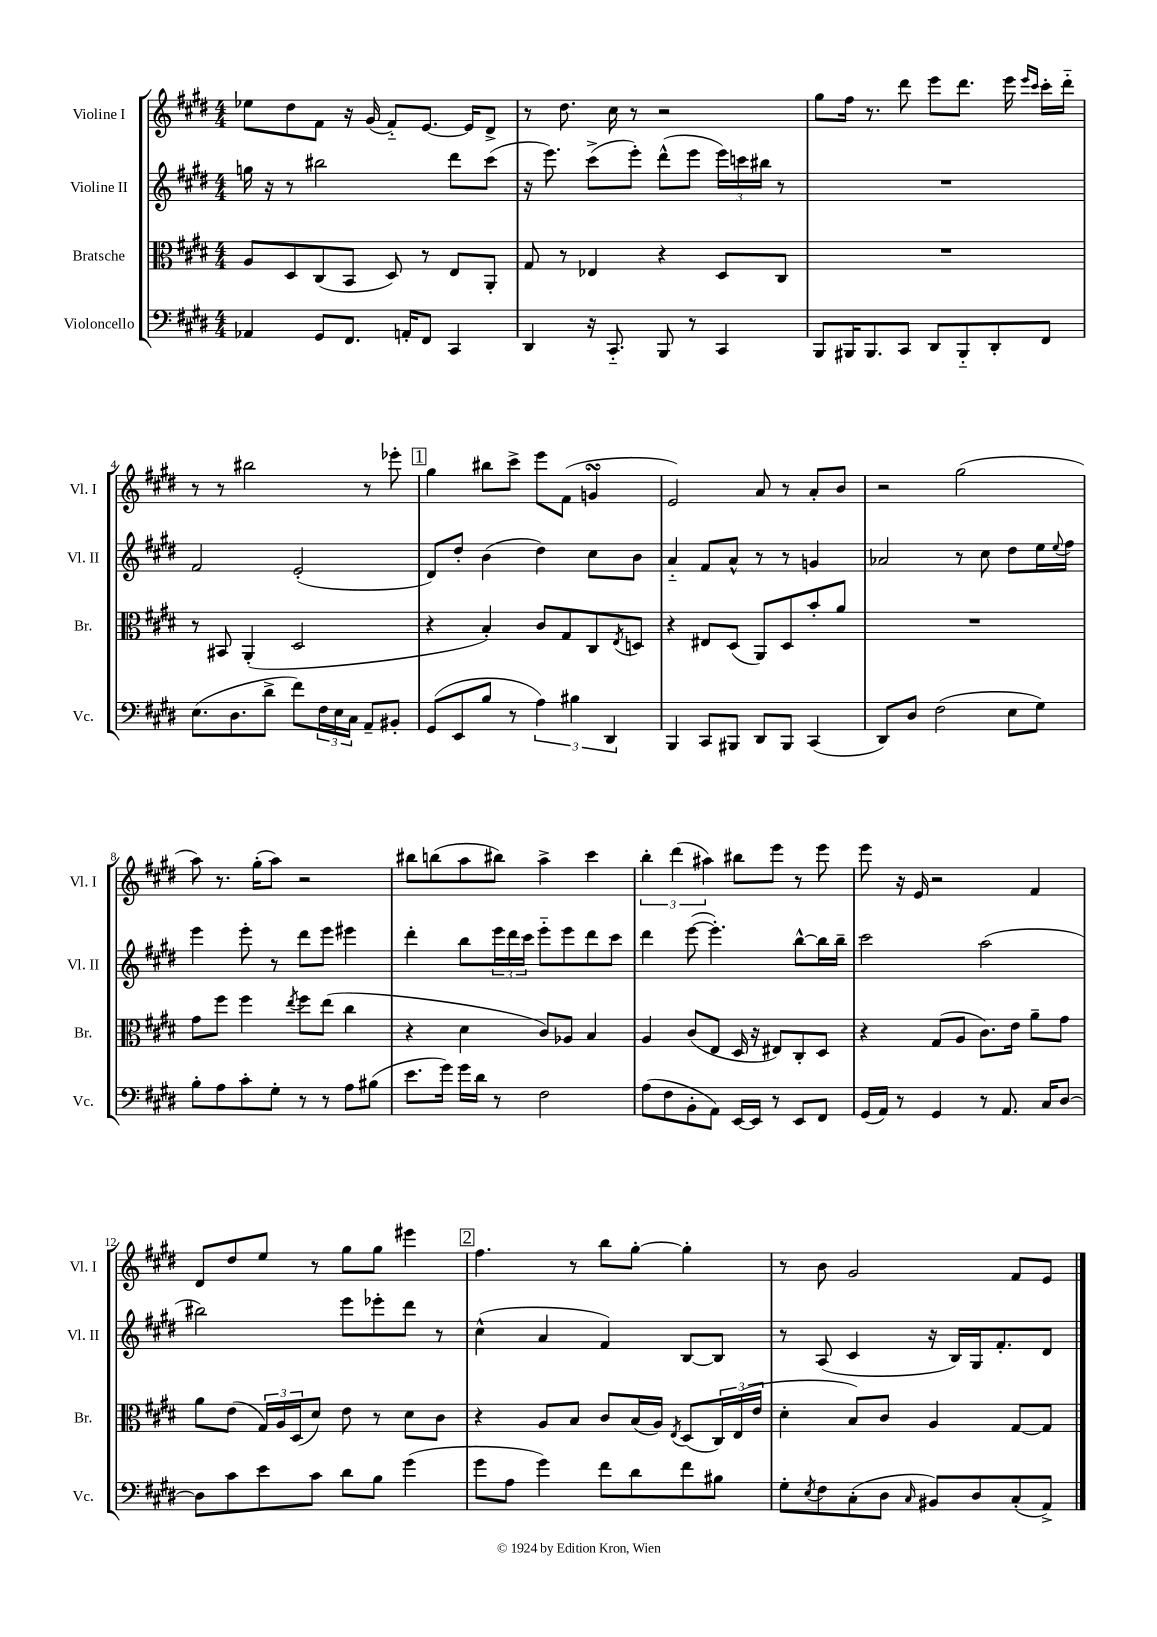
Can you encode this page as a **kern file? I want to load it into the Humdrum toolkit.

**kern	**kern	**kern	**kern
*part4	*part3	*part2	*part1
*staff4	*staff3	*staff2	*staff1
*I"Violoncello	*I"Bratsche	*I"Violine II	*I"Violine I
*I'Vc.	*I'Br.	*I'Vl. II	*I'Vl. I
*clefF4	*clefC3	*clefG2	*clefG2
*k[f#c#g#d#]	*k[f#c#g#d#]	*k[f#c#g#d#]	*k[f#c#g#d#]
*M4/4	*M4/4	*M4/4	*M4/4
=1	=1	=1	=1
4AA-X/	8A/L	16ggn\	8ee-X\L
.	.	16r	.
.	8D#/	8r	8dd#\
8GG#/L	(8C#/	2bb#X\	8f#\J
8.FF#/J	8BB/J	.	16r
.	.	.	(16g#/
.	8D#/)	.	8f#/L)
16AAn'/KL	.	.	.
8FF#/J	8r	.	[8.e/J
4CC#/	8E/L	8ddd#\L	.
.	.	.	16e/KL]
.	8AA'/J	(8ccc#\J	8d#^/J
=2	=2	=2	=2
4DD#/	8G#/	16r	8r
.	.	8.eee\)	.
.	8r	.	8.dd#\
16r	4E-X/	(8ccc#^\L	.
8.CC#/	.	.	16cc#\
.	.	8eee'\J)	8r
8BBB/	4r	(8ddd#^^\L	2r
8r	.	8eee\J	.
4CC#/	8D#/L	24eee\LL)	.
.	.	24cccn\	.
.	.	24bb#X\JJ	.
.	8C#/J	8r	.
=3	=3	=3	=3
8BBB/L	1r	1r	8gg#\L
16BBB#X/K	.	.	16ff#\Jk
8.BBB#/	.	.	8.r
8CC#/J	.	.	8ddd#\
8DD#/L	.	.	8eee\L
8BBB#/	.	.	8.ddd#\J
8DD#'/	.	.	.
.	.	.	16eee\
.	.	.	16qqeee/LL
.	.	.	16qqccc#/JJ
8FF#/J	.	.	16ccc#'\LL
.	.	.	16ddd#\JJ
!!LO:LB:g=z
=4	=4	=4	=4
(8.E\L	8r	2f#/	8r
.	8BB#X/	.	8r
8.D#\	.	.	.
.	(4AA'/	.	2bb#X\
8d#^\J	.	.	.
8f#\L)	2D#/	(2e'/	.
24F#\L	.	.	.
24E\	.	.	.
24C#\JJ	.	.	.
8AA~/L	.	.	8r
8BB#X'/J	.	.	8eee-X'\
!!LO:REH:place=s1:t=1
=5	=5	=5	=5
(8GG#/L	4r	8d#/L)	4gg#\
8EE/	.	8dd#'/J	.
8B/J	4B'/)	(4b\	8bb#X\L
8r	.	.	8ccc#^\J
6A\)	8c#/L	4dd#\)	8eee\L
.	8G#/	.	(8f#\J
6B#X\	.	.	.
.	8C#/	8cc#\L	4gnsSSs/
6DD#/	.	.	.
.	8qE/	.	.
.	8Dn/J	8b\J	.
=6	=6	=6	=6
4BBB/	4r	4a/	2e/)
8CC#/L	8E#X/L	8f#/L	.
8BBB#X/J	(8D#/J	8a^^/J	.
8DD#/L	8AA/L)	8r	8a/
8BBB#/J	8D#/	8r	8r
(4CC#/	8b'/	4gn/	8a'/L
.	8a/J	.	8b/J
=7	=7	=7	=7
8DD#/L)	1r	2a-X/	2r
8D#/J	.	.	.
(2F#\	.	.	.
.	.	8r	(2gg#\
.	.	8cc#\	.
8E\L	.	8dd#\L	.
8G#\J)	.	16ee\L	.
.	.	8qqee/	.
.	.	16ff#\JJ	.
!!LO:LB:g=z
=8	=8	=8	=8
8B'\L	8g#\L	4eee\	8aa\)
8A\	8ff#\J	.	8.r
8c#'\	4ff#\	8eee'\	.
.	.	.	(16gg#'\KL
8G#'\J	.	8r	8aa\J)
.	8qee/	.	.
8r	8ff#\L	8ddd#\L	2r
8r	(8ee\J	8eee\J	.
8A\L	4cc#\	4eee#X\	.
(8B#X\J	.	.	.
=9	=9	=9	=9
8.e\L	4r	4ddd#'\	8bb#X\L
.	.	.	(8bbn\
16g#\Jk)	.	.	.
16g#\LL	4d#\	8bb\L	8aa\
16d#\JJ	.	.	.
8r	.	24eee\L	8bb#X\J)
.	.	24ddd#\	.
.	.	24ccc#\JJ	.
2F#\	8c#/L)	8eee\L	4aa^\
.	8A-X/J	8eee\	.
.	4B/	8ddd#\	4ccc#\
.	.	8ccc#\J	.
=10	=10	=10	=10
(8A\L	4A/	4ddd#\	6bb'\
8F#\	.	.	.
.	.	.	(6ddd#\
8BB'\	(8c#/L	([8eee\	.
.	.	.	6aa#X\)
8AA\J)	8E/J	4.eee'\])	.
[16EE/LL	16D#/	.	8bb#X\L
16EE/JJ]	16r	.	.
8r	8E#X/L)	.	8eee\J
8EE/L	8C#'/	[8bb^^\L	8r
8FF#/J	8D#/J	16bb\L]	8eee\
.	.	16bb~\JJ	.
=11	=11	=11	=11
(16GG#/LL	4r	2ccc#\	8eee\
16AA/JJ)	.	.	.
8r	.	.	16r
.	.	.	16e/
4GG#/	(8G#/L	.	2r
.	8A/J	.	.
8r	8.c#\L)	(2aa\	.
8.AA/	.	.	.
.	16e\Jk	.	.
.	8a~\L	.	4f#/
16C#/KL	.	.	.
[8D#/J	8g#\J	.	.
!!LO:LB:g=z
=12	=12	=12	=12
8D#\L]	8a\L	2bb#X\)	8d#/L
8c#\	(8e\J	.	8dd#/
8e\	24G#/LL)	.	8ee/J
.	24A/	.	.
.	(24D#/J	.	.
8c#\J	8d#/J)	.	8r
8d#\L	8e\	8eee\L	8gg#\L
8B\J	8r	8eee-X'\	8gg#\J
(4g#\	8d#\L	8ddd#\J	4eee#X\
.	8c#\J	8r	.
!!LO:REH:place=s1:t=2
=13	=13	=13	=13
8g#\L	4r	(4cc#^^\	4.ff#\
8A\J	.	.	.
4g#\)	8A/L	4a/	.
.	8B/J	.	8r
8f#\L	8c#/L	4f#/)	8bb\L
8d#\	(16B/L	.	[8gg#'\J
.	16A/JJ)	.	.
.	8qE/	.	.
8f#\	(8D#/L	[8B/L	4gg#'\]
8B#X\J	24C#/L)	8B/J]	.
.	(24E/	.	.
.	24e/JJ	.	.
=14	=14	=14	=14
8G#'\L	4d#'\	8r	8r
8qE/	.	.	.
8F#\	.	(8A/	8b\
(8C#'\	8B/L)	4c#/	2g#/
8D#\J	8c#/J	.	.
16qqC#/	.	.	.
8BB#X/L)	4A/	16r	.
.	.	16B/LL)	.
8D#/	.	16G#/J	.
.	.	8.f#'/	.
(8C#'/	[8G#/L	.	8f#/L
8AA^/J)	8G#/J]	8d#/J	8e/J
==	==	==	==
*-	*-	*-	*-
